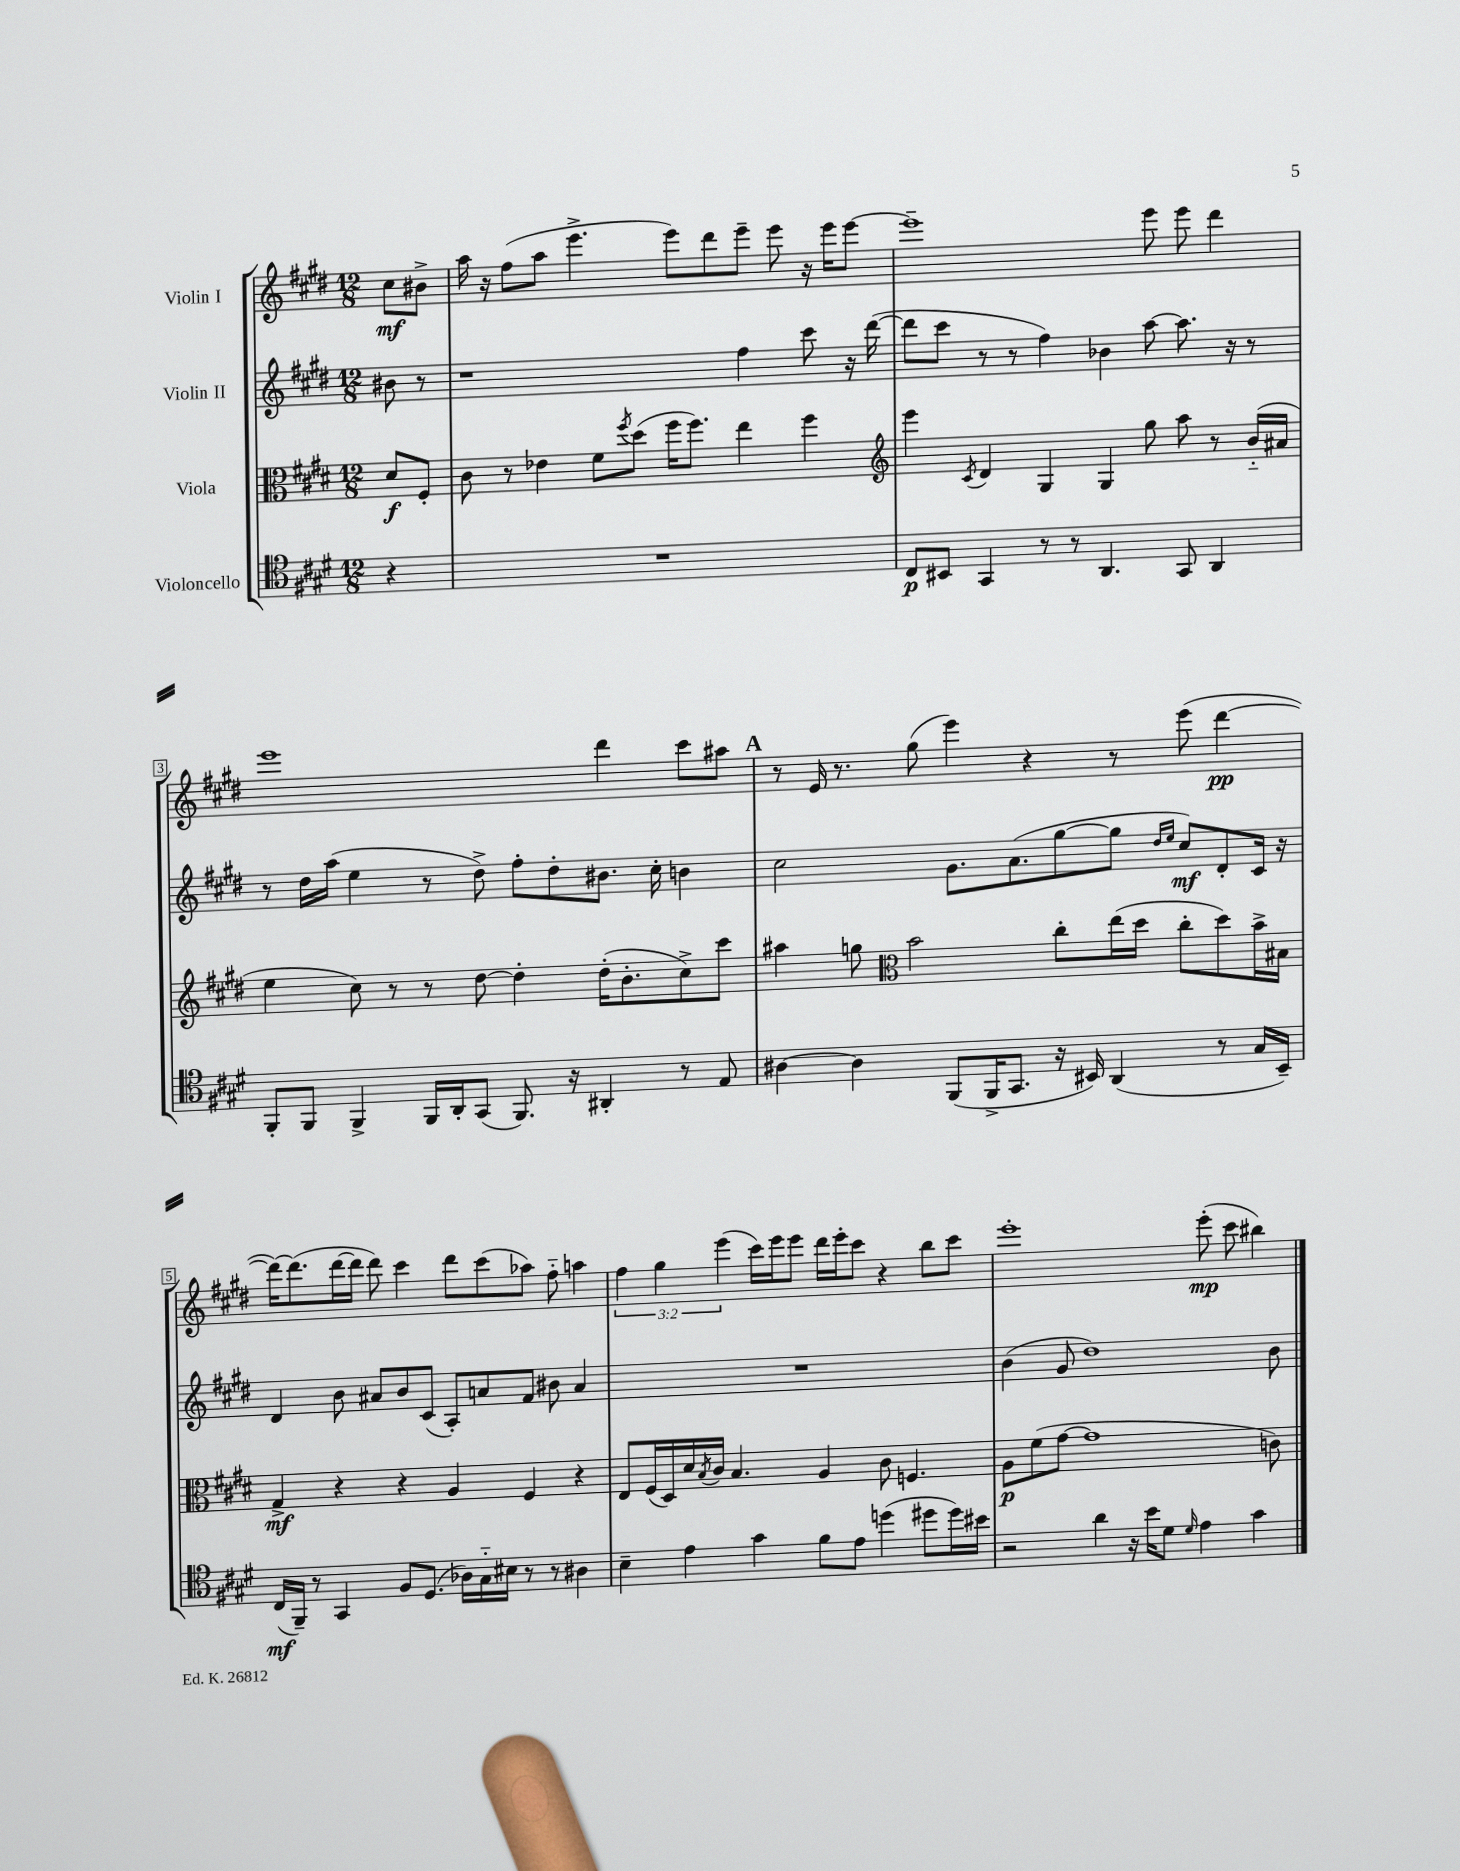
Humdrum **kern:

**kern	**dynam	**kern	**dynam	**kern	**dynam	**kern	**dynam
*part4	*part4	*part3	*part3	*part2	*part2	*part1	*part1
*staff4	*staff4	*staff3	*staff3	*staff2	*staff2	*staff1	*staff1
*I"Violoncello	*	*I"Viola	*	*I"Violin II	*	*I"Violin I	*
*clefC4	*	*clefC3	*	*clefG2	*	*clefG2	*
*k[f#c#g#d#]	*	*k[f#c#g#d#]	*	*k[f#c#g#d#]	*	*k[f#c#g#d#]	*
*M12/8	*	*M12/8	*	*M12/8	*	*M12/8	*
=	=	=	=	=	=	=	=
4r	.	8d#/L	f	8b#X\	.	8cc#\L	mf
.	.	8F#'/J	.	8r	.	8b#X^\J	.
=1	=1	=1	=1	=1	=1	=1	=1
1.r	.	8c#\	.	1r	.	16aa\	.
.	.	.	.	.	.	16r	.
.	.	8r	.	.	.	(8ff#\L	.
.	.	4e-X\	.	.	.	8aa\J	.
.	.	.	.	.	.	4.eee^\	.
.	.	8f#\L	.	.	.	.	.
.	.	8qff#/	.	.	.	.	.
.	.	(8dd#\J	.	.	.	.	.
.	.	16ff#\KL	.	.	.	8eee\L)	.
.	.	8.ff#\J)	.	.	.	.	.
.	.	.	.	.	.	8ddd#\	.
.	.	4ee\	.	4ff#\	.	8eee~\J	.
.	.	.	.	.	.	8eee\	.
.	.	4ff#\	.	8ccc#\	.	16r	.
.	.	.	.	.	.	16eee\KL	.
.	.	.	.	16r	.	[8eee\J	.
.	.	.	.	([16ddd#\	.	.	.
=2	=2	=2	=2	=2	=2	=2	=2
*	*	*clefG2	*	*	*	*	*
8C#/L	p	4eee\	.	8ddd#\L]	.	1eee~]	.
8BB#X/J	.	.	.	8ccc#\J	.	.	.
.	.	8qc#/	.	.	.	.	.
4GG#/	.	4d#/	.	8r	.	.	.
.	.	.	.	8r	.	.	.
8r	.	4G#/	.	4ff#\)	.	.	.
8r	.	.	.	.	.	.	.
4.AA/	.	4G#/	.	4b-X\	.	.	.
.	.	8gg#\	.	[8aa\	.	8eee\	.
8GG#/	.	8aa\	.	8.aa\]	.	8eee\	.
4AA/	.	8r	.	.	.	4ddd#\	.
.	.	.	.	16r	.	.	.
.	.	(16b/LL	.	8r	.	.	.
.	.	16a#X/JJ	.	.	.	.	.
!!LO:LB:g=z
=3	=3	=3	=3	=3	=3	=3	=3
8FF#'/L	.	4ee\	.	8r	.	1eee	.
8FF#/J	.	.	.	16dd#\LL	.	.	.
.	.	.	.	(16aa\JJ	.	.	.
4FF#^/	.	8cc#\)	.	4ee\	.	.	.
.	.	8r	.	.	.	.	.
16FF#/LL	.	8r	.	8r	.	.	.
16AA'/J	.	.	.	.	.	.	.
(8GG#/J	.	[8dd#\	.	8dd#^\)	.	.	.
8.FF#/)	.	4dd#'\]	.	8ff#'\L	.	.	.
.	.	.	.	8dd#'\	.	.	.
16r	.	.	.	.	.	.	.
4AA#X'/	.	(16dd#'\KL	.	8.b#X\J	.	4ddd#\	.
.	.	8.b'\	.	.	.	.	.
.	.	.	.	16cc#'\	.	.	.
8r	.	8cc#^\)	.	4bn\	.	8ccc#\L	.
8E/	.	8ccc#\J	.	.	.	8aa#X\J	.
!!LO:REH:place=s1:t=A
=4	=4	=4	=4	=4	=4	=4	=4
[4A#X\	.	4aa#X\	.	2cc#\	.	8r	.
.	.	.	.	.	.	16e/	.
.	.	.	.	.	.	8.r	.
4A#\]	.	8ggn\	.	.	.	.	.
*	*	*clefC3	*	*	*	*	*
.	.	2b\	.	.	.	(8gg#\	.
(8FF#/L	.	.	.	8.g#\L	.	4eee\)	.
16FF#^/K	.	.	.	.	.	.	.
8.GG#/J	.	.	.	(8.a\	.	.	.
.	.	.	.	.	.	4r	.
16r	.	8cc#'\L	.	[8gg#\	.	.	.
16BB#X/)	.	.	.	.	.	.	.
(4AA/	.	(16ee\L	.	8gg#\J]	.	8r	.
.	.	16dd#\JJ	.	.	.	.	.
.	.	.	.	16qqdd#/LL	.	.	.
.	.	.	.	16qqee/JJ	.	.	.
.	.	8cc#'\L	.	8cc#/L)	mf	(8eee\	.
8r	.	8dd#\)	.	8d#'/	.	[4ddd#\	pp
16G#/LL	.	16b^\L	.	16c#/Jk	.	.	.
16BB#~/JJ)	.	16B#X\JJ	.	16r	.	.	.
!!LO:LB:g=z
=5	=5	=5	=5	=5	=5	=5	=5
(16C#/LL	mf	4G#^/	mf	4d#/	.	16ddd#\KL_)	.
16FF#~/JJ)	.	.	.	.	.	(8.ddd#\]	.
8r	.	.	.	.	.	.	.
4GG#/	.	4r	.	8b\	.	[16ddd#\L	.
.	.	.	.	.	.	16ddd#\JJ]	.
.	.	.	.	8a#X/L	.	8ddd#\)	.
8F#/L	.	4r	.	8b/	.	4ccc#\	.
(8.D#/J	.	.	.	(8c#/J	.	.	.
.	.	4A/	.	8A'/L)	.	8ddd#\L	.
16A-X\LL)	.	.	.	.	.	.	.
16G#\	.	.	.	8an/	.	(8ccc#\	.
16B#X\JJ	.	.	.	.	.	.	.
8r	.	4F#/	.	8f#/J	.	8aa-X\J)	.
8r	.	.	.	8b#X\	.	8ff#\	.
4A#X\	.	4r	.	4a/	.	4aan\	.
=6	=6	=6	=6	=6	=6	=6	=6
4B~\	.	8E/L	.	1.r	.	6ff#\	.
.	.	(16F#/L	.	.	.	.	.
.	.	.	.	.	.	6gg#\	.
.	.	16D#/)	.	.	.	.	.
4e\	.	16d#/	.	.	.	.	.
.	.	8qB/	.	.	.	.	.
.	.	16c#/JJ	.	.	.	.	.
.	.	.	.	.	.	(6eee\	.
.	.	4.B/	.	.	.	.	.
4g#\	.	.	.	.	.	16ccc#\LL)	.
.	.	.	.	.	.	16eee\J	.
.	.	.	.	.	.	8eee\J	.
8f#\L	.	4A/	.	.	.	16ddd#\LL	.
.	.	.	.	.	.	16eee'\J	.
8e\J	.	.	.	.	.	8ccc#\J	.
(4ddn\	.	8c#\	.	.	.	4r	.
.	.	4.Fn/	.	.	.	.	.
8dd#X\L	.	.	.	.	.	8bb\L	.
16dd#\L)	.	.	.	.	.	8ccc#\J	.
16b#X\JJ	.	.	.	.	.	.	.
=7	=7	=7	=7	=7	=7	=7	=7
2r	.	8A\L	p	(4b\	.	1eee'	.
.	.	(8f#\	.	.	.	.	.
.	.	[8g#\J	.	8g#/	.	.	.
.	.	1g#]	.	1dd#)	.	.	.
4a\	.	.	.	.	.	.	.
16r	.	.	.	.	.	.	.
16b\KL	.	.	.	.	.	.	.
8d#\J	.	.	.	.	.	.	.
16qqd#/	.	.	.	.	.	.	.
4e\	.	.	.	.	.	(8eee'\	mp
.	.	.	.	.	.	8ccc#\	.
4g#\	.	.	.	.	.	4bb#X\)	.
.	.	8cn\)	.	8b\	.	.	.
==	==	==	==	==	==	==	==
*-	*-	*-	*-	*-	*-	*-	*-
